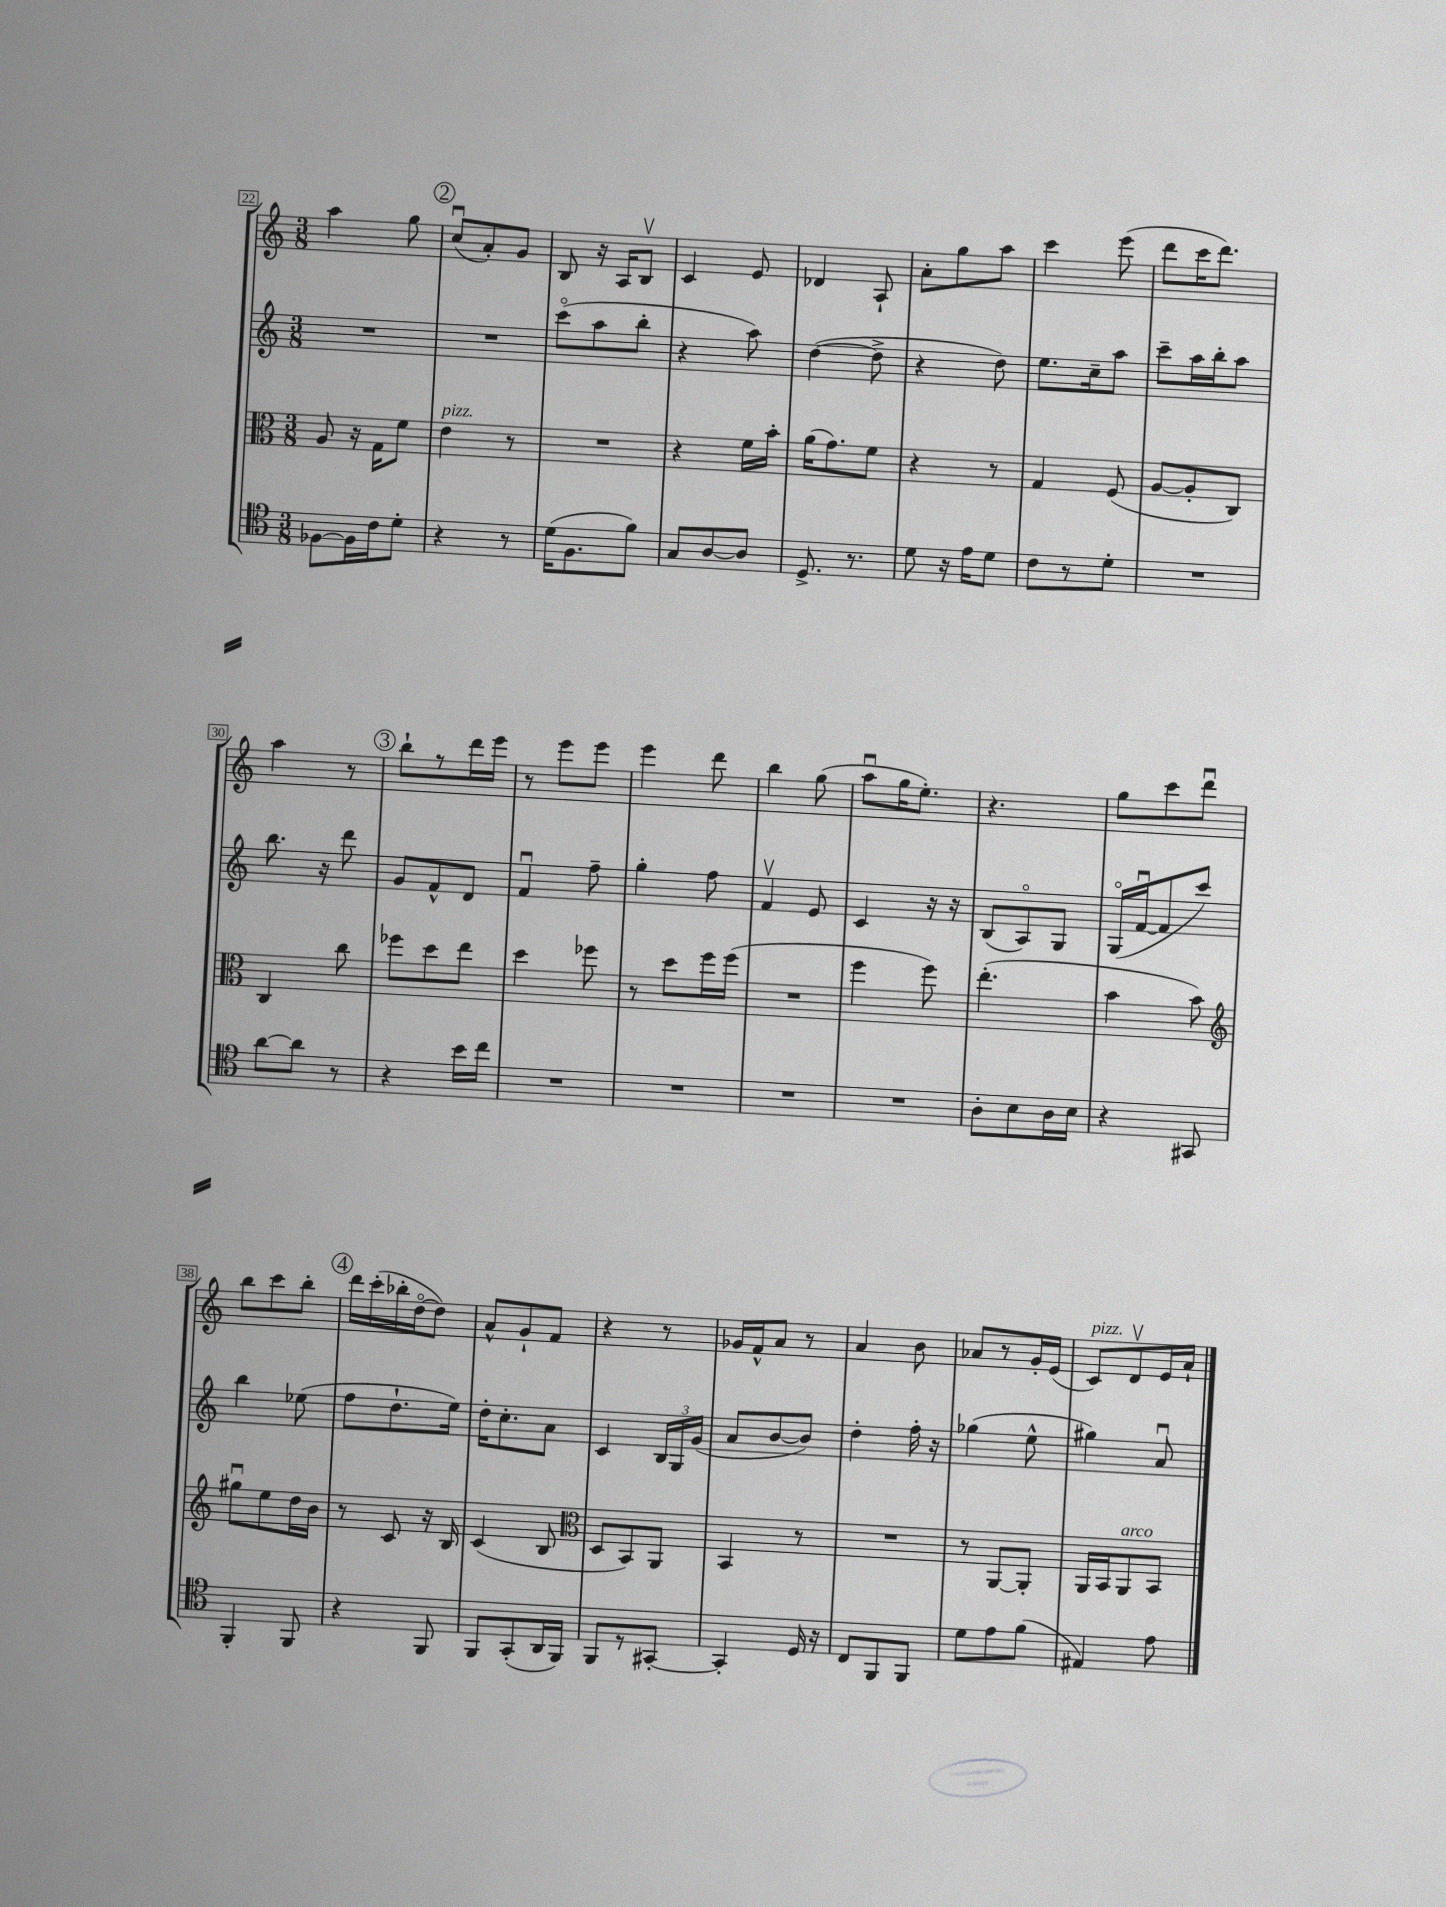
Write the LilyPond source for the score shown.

<<
\new StaffGroup <<
\new Staff = "s0" {
    \clef treble \key c \major \numericTimeSignature \time 3/8
    \autoBeamOff a''4 g''8 |
    \mark \markup { \circle "2" } c''8[\downbow( a'8-.) g'8] |
    b8 r16 a16[ b8]\upbow |
    c'4 e'8 |
    des'4 a8-! |
    a'8[-. g''8 a''8] |
    c'''4 e'''8( |
    d'''8[ c'''16 d'''8.]) |
    a''4 r8 |
    \mark \markup { \circle "3" } b''8[-! r8 d'''16 e'''16] |
    r8 e'''8[ e'''8] |
    e'''4 d'''8 |
    b''4 g''8( |
    a''8[\downbow g''16 e''8.]-.) |
    r4. |
    g''8[ c'''8 d'''8]\downbow |
    b''8[ c'''8 b''8]-. |
    \mark \markup { \circle "4" } d'''16[ c'''16-.( bes''16-. d''16~\flageolet d''8]) |
    a'8[-^ g'8-! f'8] |
    r4 r8 |
    ges'16[ f'16-^ a'8] r8 |
    a'4 b'8 |
    aes'8[ r8 g'16-. e'16]( |
    c'8[^\markup { \italic "pizz." }) d'8\upbow e'16 a'16]-! \bar "|." |
}
\new Staff = "s1" {
    \clef treble \key c \major \numericTimeSignature \time 3/8
    \autoBeamOff R4. |
    \mark \markup { \circle "2" } R4. |
    c'''8[\flageolet( a''8 b''8]-. |
    r4 a''8) |
    d''4~( d''8-> |
    r4 d''8) |
    e''8.[ c''16-- a''8] |
    c'''8[-- a''16 b''16-. a''8] |
    b''8. r16 d'''8 |
    \mark \markup { \circle "3" } g'8[ f'8-^ d'8] |
    f'4\downbow f''8-- |
    g''4-. f''8 |
    f'4\upbow e'8 |
    c'4 r16 r16 |
    b8[( a8\flageolet) g8] |
    g16[\flageolet( f'16~\downbow f'8 c'''8]) |
    b''4 ees''8( |
    \mark \markup { \circle "4" } f''8[ d''8.-! e''16]) |
    d''16[-. c''8.-. a'8] |
    c'4 \tuplet 3/2 { b16[ g16 g'16]( } |
    a'8[ b'8~ b'8]) |
    d''4-. f''16-. r16 |
    ges''4( e''8-^ |
    gis''4) a'8\downbow \bar "|." |
}
\new Staff = "s2" {
    \clef alto \key c \major \numericTimeSignature \time 3/8
    \autoBeamOff a8 r16 g16[ f'8] |
    \mark \markup { \circle "2" } e'4^\markup { \italic "pizz." } r8 |
    R4. |
    r4 f'16[ b'16]-. |
    a'16[( g'8.) f'8] |
    r4 r8 |
    g4 f8( |
    a8[~ a8-. c8]) |
    c4 c''8 |
    \mark \markup { \circle "3" } fes''8[ d''8 e''8] |
    d''4 fes''8 |
    r8 d''8[ f''16 f''16]( |
    R4. |
    f''4 f''8) |
    e''4.-.( |
    b'4 b'8) |
    \clef treble gis''8[\downbow e''8 d''16 b'16] |
    \mark \markup { \circle "4" } r8 c'8 r16 b16 |
    c'4( b8 |
    \clef alto d8[ b,8) a,8] |
    b,4 r8 |
    R4. |
    r8 a,8[~ a,8]-. |
    a,16[ b,16 a,8^\markup { \italic "arco" } b,8] \bar "|." |
}
\new Staff = "s3" {
    \clef tenor \key c \major \numericTimeSignature \time 3/8
    \autoBeamOff fes8[~ fes16 c'16 d'8]-. |
    \mark \markup { \circle "2" } r4 r8 |
    d'16[( f8. f'8]) |
    g8[ a8~ a8] |
    d8.-> r8. |
    d'8 r16 e'16[ d'8] |
    c'8[ r8 d'8]-. |
    R4. |
    a'8[~ a'8] r8 |
    \mark \markup { \circle "3" } r4 b'16[ c''16] |
    R4. |
    R4. |
    R4. |
    R4. |
    a8[-. b8 a16 b16] |
    r4 gis,8 |
    f,4-. f,8 |
    \mark \markup { \circle "4" } r4 f,8 |
    f,8[ g,8-.( a,16 f,16]) |
    f,8[ r8 gis,8]~-. |
    gis,4-. d16 r16 |
    c8[ f,8 f,8] |
    d'8[ e'8 f'8]( |
    eis4) e'8 \bar "|." |
}
>>
>>
\layout { \context { \Score currentBarNumber = #22 \override BarNumber.stencil = #(make-stencil-boxer 0.1 0.3 ly:text-interface::print) } }
